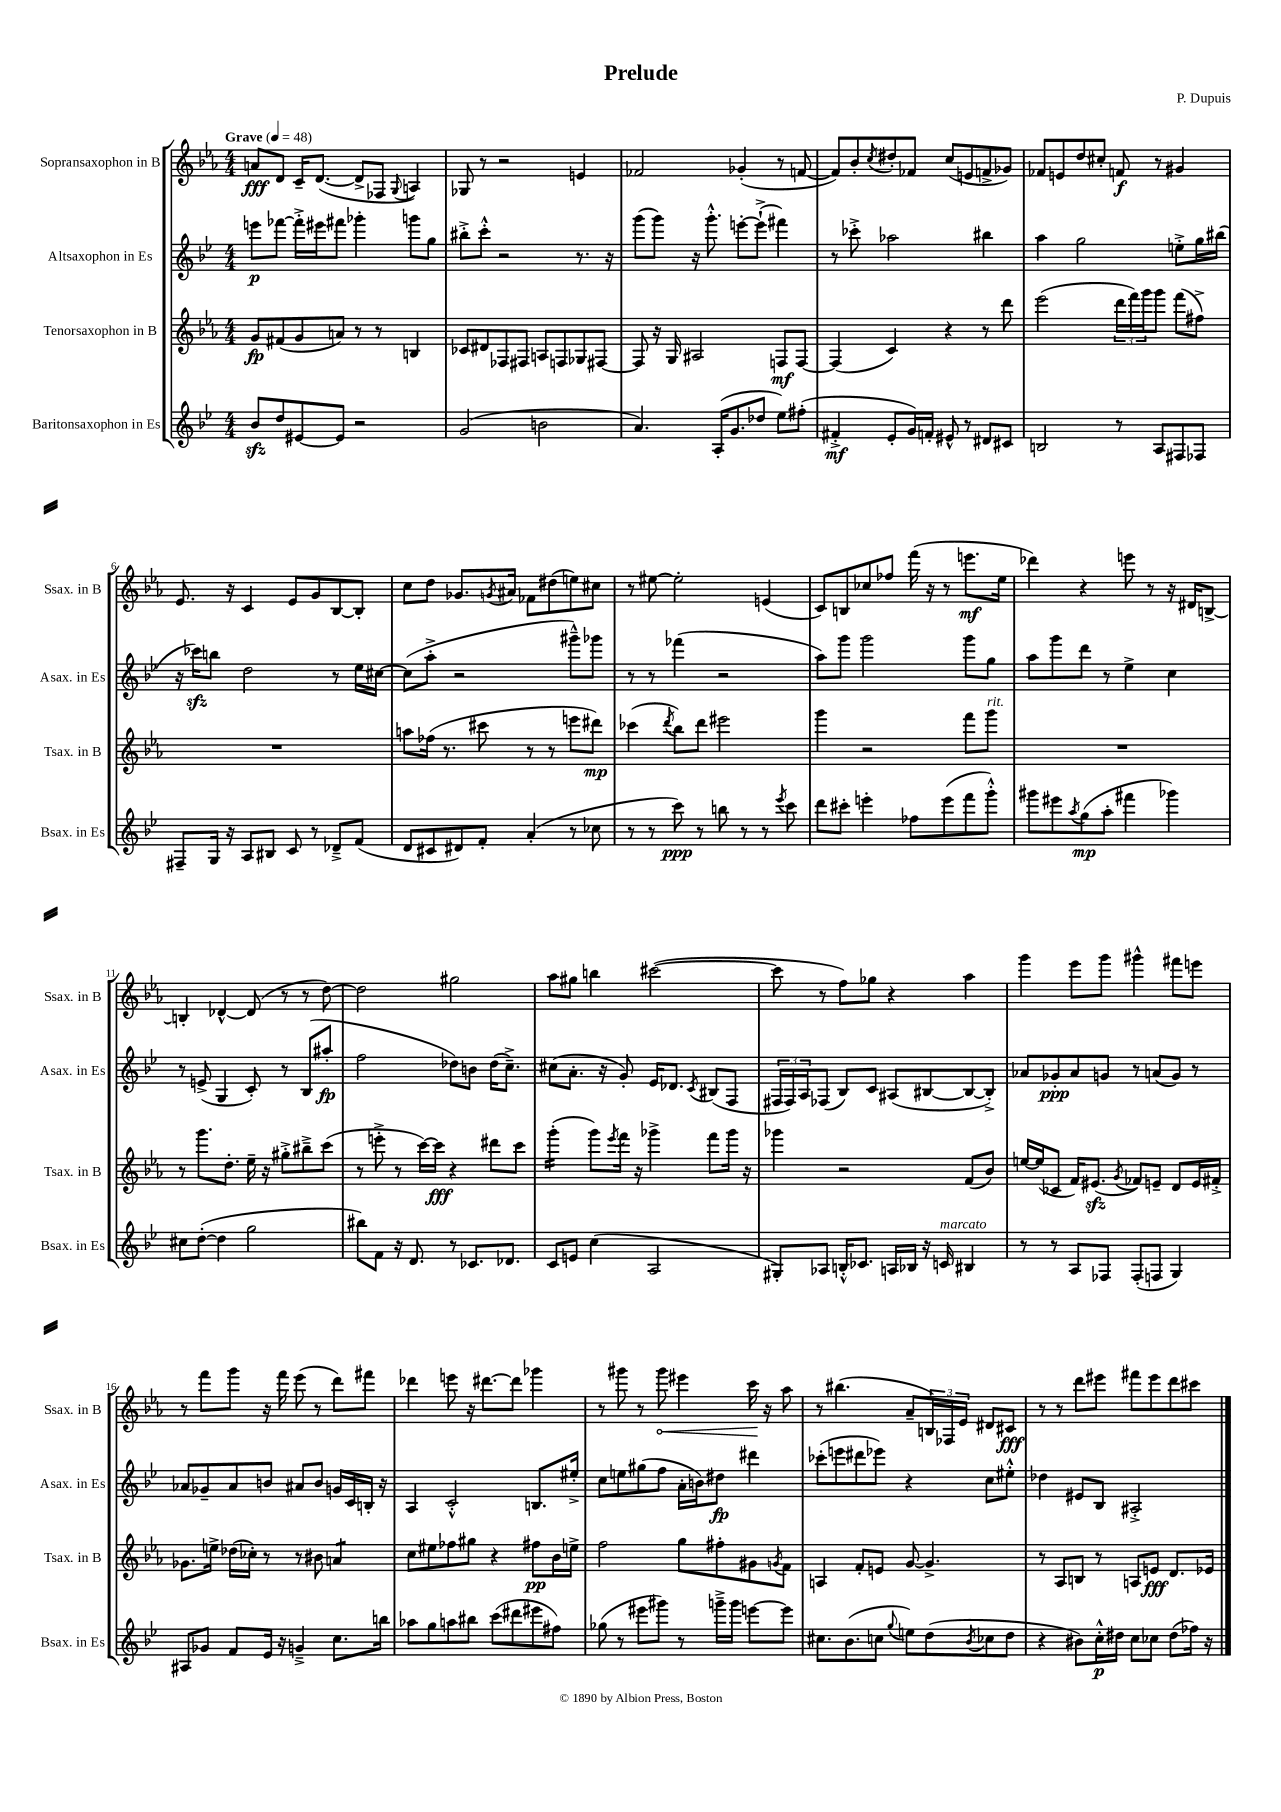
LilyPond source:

\header { title = "Prelude" composer = "P. Dupuis" }
<<
\new StaffGroup <<
\new Staff = "s0" \with { instrumentName = "Sopransaxophon in B" shortInstrumentName = "Ssax. in B" } {
    \clef treble \key ees \major \numericTimeSignature \time 4/4 \tempo "Grave" 4 = 48
    a'8\fff d'8 c'16-- d'8.~( d'8-> fes8 \appoggiatura { g8 } a4) |
    ges8 r8 r2 e'4 |
    fes'2 ges'4-.( r8 f'8~ |
    f'8) bes'8-. \acciaccatura { c''8 } dis''8-. fes'8 c''8( e'8 f'8-> ges'8) |
    fes'8 e'8 d''8 cis''8-. f'8\f r8 gis'4 |
    ees'8. r16 c'4 ees'8 g'8 bes8~ bes8-. |
    c''8 d''8 ges'8. \acciaccatura { g'8 } ais'16 fes'8 dis''8( e''8) cis''8 |
    r8 eis''8~ eis''2-. e'4( |
    c'8) b8 ces''8 fes''8 f'''16( r16 r8 e'''8.\mf ees''16 |
    des'''4) r4 e'''8 r8 r16 dis'16 b8~-> |
    b4-. des'4~-^ des'8( r8 r8 d''8~) |
    d''2 gis''2 |
    aes''8 gis''8 b''4 cis'''2~( |
    cis'''8 r8 f''8) ges''8 r4 aes''4 |
    g'''4 ees'''8 g'''8 gis'''4-^ fis'''8 e'''8 |
    r8 f'''8 g'''8 r16 f'''16 ees'''8( r8 d'''8) fis'''8 |
    des'''4 e'''8 r16 dis'''8.~ dis'''8 ges'''4 |
    r8 gis'''8 r8 \once \override Hairpin.circled-tip = ##t gis'''8\< eis'''4 c'''16\! r16 aes''8 |
    r8 bis''4.( aes'8-- \tuplet 3/2 { b16) fes16 ees'16 } dis'8 cis'8\fff |
    r8 r8 d'''8 eis'''8 fis'''8 eis'''8 d'''8 cis'''8 \bar "|." |
}
\new Staff = "s1" \with { instrumentName = "Altsaxophon in Es" shortInstrumentName = "Asax. in Es" } {
    \clef treble \key bes \major \numericTimeSignature \time 4/4
    e'''8\p fes'''8~ fes'''16-.-> eis'''16 fis'''8 ges'''4-. g'''8 g''8 |
    bis''8-.-> c'''8-.-^ r2 r8. r16 |
    g'''8( g'''8) r16 g'''8.-.-^ e'''8~-. e'''8-!->( fis'''4) |
    r8 ces'''8-.-> aes''2 bis''4 |
    a''4 g''2 e''8-.-> g''16 bis''16( |
    r16 ces'''16\sfz) b''8 d''2 r8 ees''16 cis''16~ |
    cis''8( a''8-.-> r2 gis'''8---^) ges'''8 |
    r8 r8 fes'''4( r2 |
    a''8) g'''8 g'''2 g'''8 g''8 |
    a''8 g'''8 d'''8 r8 ees''4-> c''4 |
    r8 e'8->( g4 c'8-.) r8 bes8( ais''8-.\fp |
    f''2 des''8) b'8 des''16( c''8.--->) |
    cis''8( a'8.-. r16 g'8-.) ees'16 des'8. \acciaccatura { c'8 } bis8( f8 |
    \tuplet 3/2 { fis16 fis16) a16 } fes8( bes8) c'8 ais8( bis8~ bis8~ bis8-.->) |
    aes'8 ges'8-.\ppp aes'8 g'8 r8 a'8( g'8) r8 |
    aes'8 ges'8-- aes'8 b'8 ais'8 b'8 g'16 c'16 b16-. r16 |
    a4 c'2-.-^ b8. eis''16-.-> |
    c''8 e''8 gis''8( f''8 a'16-. b'16) dis''8\fp dis'''4 |
    ces'''8-.( e'''8 dis'''8 ees'''8) r4 c''8 eis''8-.-^ |
    des''4 eis'8 bes8 ais2-.-> \bar "|." |
}
\new Staff = "s2" \with { instrumentName = "Tenorsaxophon in B" shortInstrumentName = "Tsax. in B" } {
    \clef treble \key ees \major \numericTimeSignature \time 4/4
    g'8\fp fis'8( g'8 a'8) r8 r8 b4 |
    ces'8 dis'8 fes8 fis8 a8 f8 ges8 fis8~ |
    fis8 r16 g16 ais2 f8\mf f8~ |
    f4( c'4) r4 r8 d'''8 |
    ees'''2( \tuplet 3/2 { d'''16 f'''16) g'''16 } g'''8 f'''8( fis''8->) |
    R1 |
    a''8 fes''16( r8. cis'''8 r8 r8 e'''8 dis'''8\mp) |
    ces'''4( \acciaccatura { d'''8 } bes''8) d'''8 eis'''2 |
    g'''4 r2 f'''8 g'''8^\markup { \italic "rit." } |
    R1 |
    r8 g'''8. d''8.-. ees''16-- r16 gis''8-.-> bis''8---> c'''8( |
    r8 e'''8-.-> r8 c'''16~) c'''16\fff r4 dis'''8 c'''8 |
    g'''4:16-.( g'''8) \acciaccatura { ees'''8 } f'''16 r16 ges'''4-> f'''8 ges'''16 r16 |
    ges'''4 r2 f'8( bes'8) |
    e''16~ e''16( ces'8 f'16) eis'8.\sfz( \acciaccatura { g'8 } fes'8) e'8-- d'8 e'16 fis'16-.-> |
    ges'8. e''16-> des''16( ces''16-.) r8 r8 bis'8 a'4:8 |
    c''8 eis''8 fes''8 gis''8 r4 fis''8\pp bes'16 e''16-> |
    f''2 g''8 fis''8-. gis'8 \acciaccatura { g'8 } f'8 |
    a4 f'8-. e'8 g'8~ g'4.-> |
    r8 aes8 b8 r8 a8 e'8\fff d'8. ees'16 \bar "|." |
}
\new Staff = "s3" \with { instrumentName = "Baritonsaxophon in Es" shortInstrumentName = "Bsax. in Es" } {
    \clef treble \key bes \major \numericTimeSignature \time 4/4
    bes'8\sfz d''8 eis'8~ eis'8 r2 |
    g'2( b'2 |
    a'4.) a16-.( g'8. des''8 ees''8) fis''8-.( |
    fis'4-.->\mf ees'8-. g'16) f'16-. eis'8-^ r8 dis'8 cis'8 |
    b2 r8 a8 fis8 fes8 |
    fis8-- g16 r16 a8 bis8 c'8 r8 des'8---> f'8( |
    d'8 cis'8 dis'8) f'8-. a'4-.( r8 ces''8 |
    r8 r8 c'''8\ppp) r8 b''8 r8 r8 \acciaccatura { ees'''8 } c'''8 |
    d'''8 cis'''8-. e'''4-. fes''8 e'''8( f'''8 g'''8-.-^) |
    gis'''8 eis'''8 \acciaccatura { a''8 } g''8\mp( a''8-. fis'''4 ges'''4) |
    cis''8 d''8~-.( d''4 g''2 |
    bis''8) f'8 r16 d'8. r8 ces'8. des'8. |
    c'8 e'8 c''4( a2 |
    gis8-.) aes8 b16-.-^ ces'8. a16 bes16 r16 c'16^\markup { \italic "marcato" } bis4 |
    r8 r8 a8 fes8 fes8-.( f8 g4) |
    ais8 ges'8 f'8 ees'16 r16 g'4---> c''8. b''16 |
    aes''8 g''8 a''8 bis''8 c'''8( dis'''8 eis'''8 fis''8) |
    ges''8( r8 eis'''8 gis'''8) r8 g'''16---> g'''16 e'''8~ e'''8 |
    cis''8. bes'8.( c''8 \appoggiatura { g''8 } e''8) d''8( \acciaccatura { bes'8 } ces''8 d''8 |
    r4 bis'8) c''16-.-^\p dis''16 c''8 ces''8 dis''8( fes''16) r16 \bar "|." |
}
>>
>>
